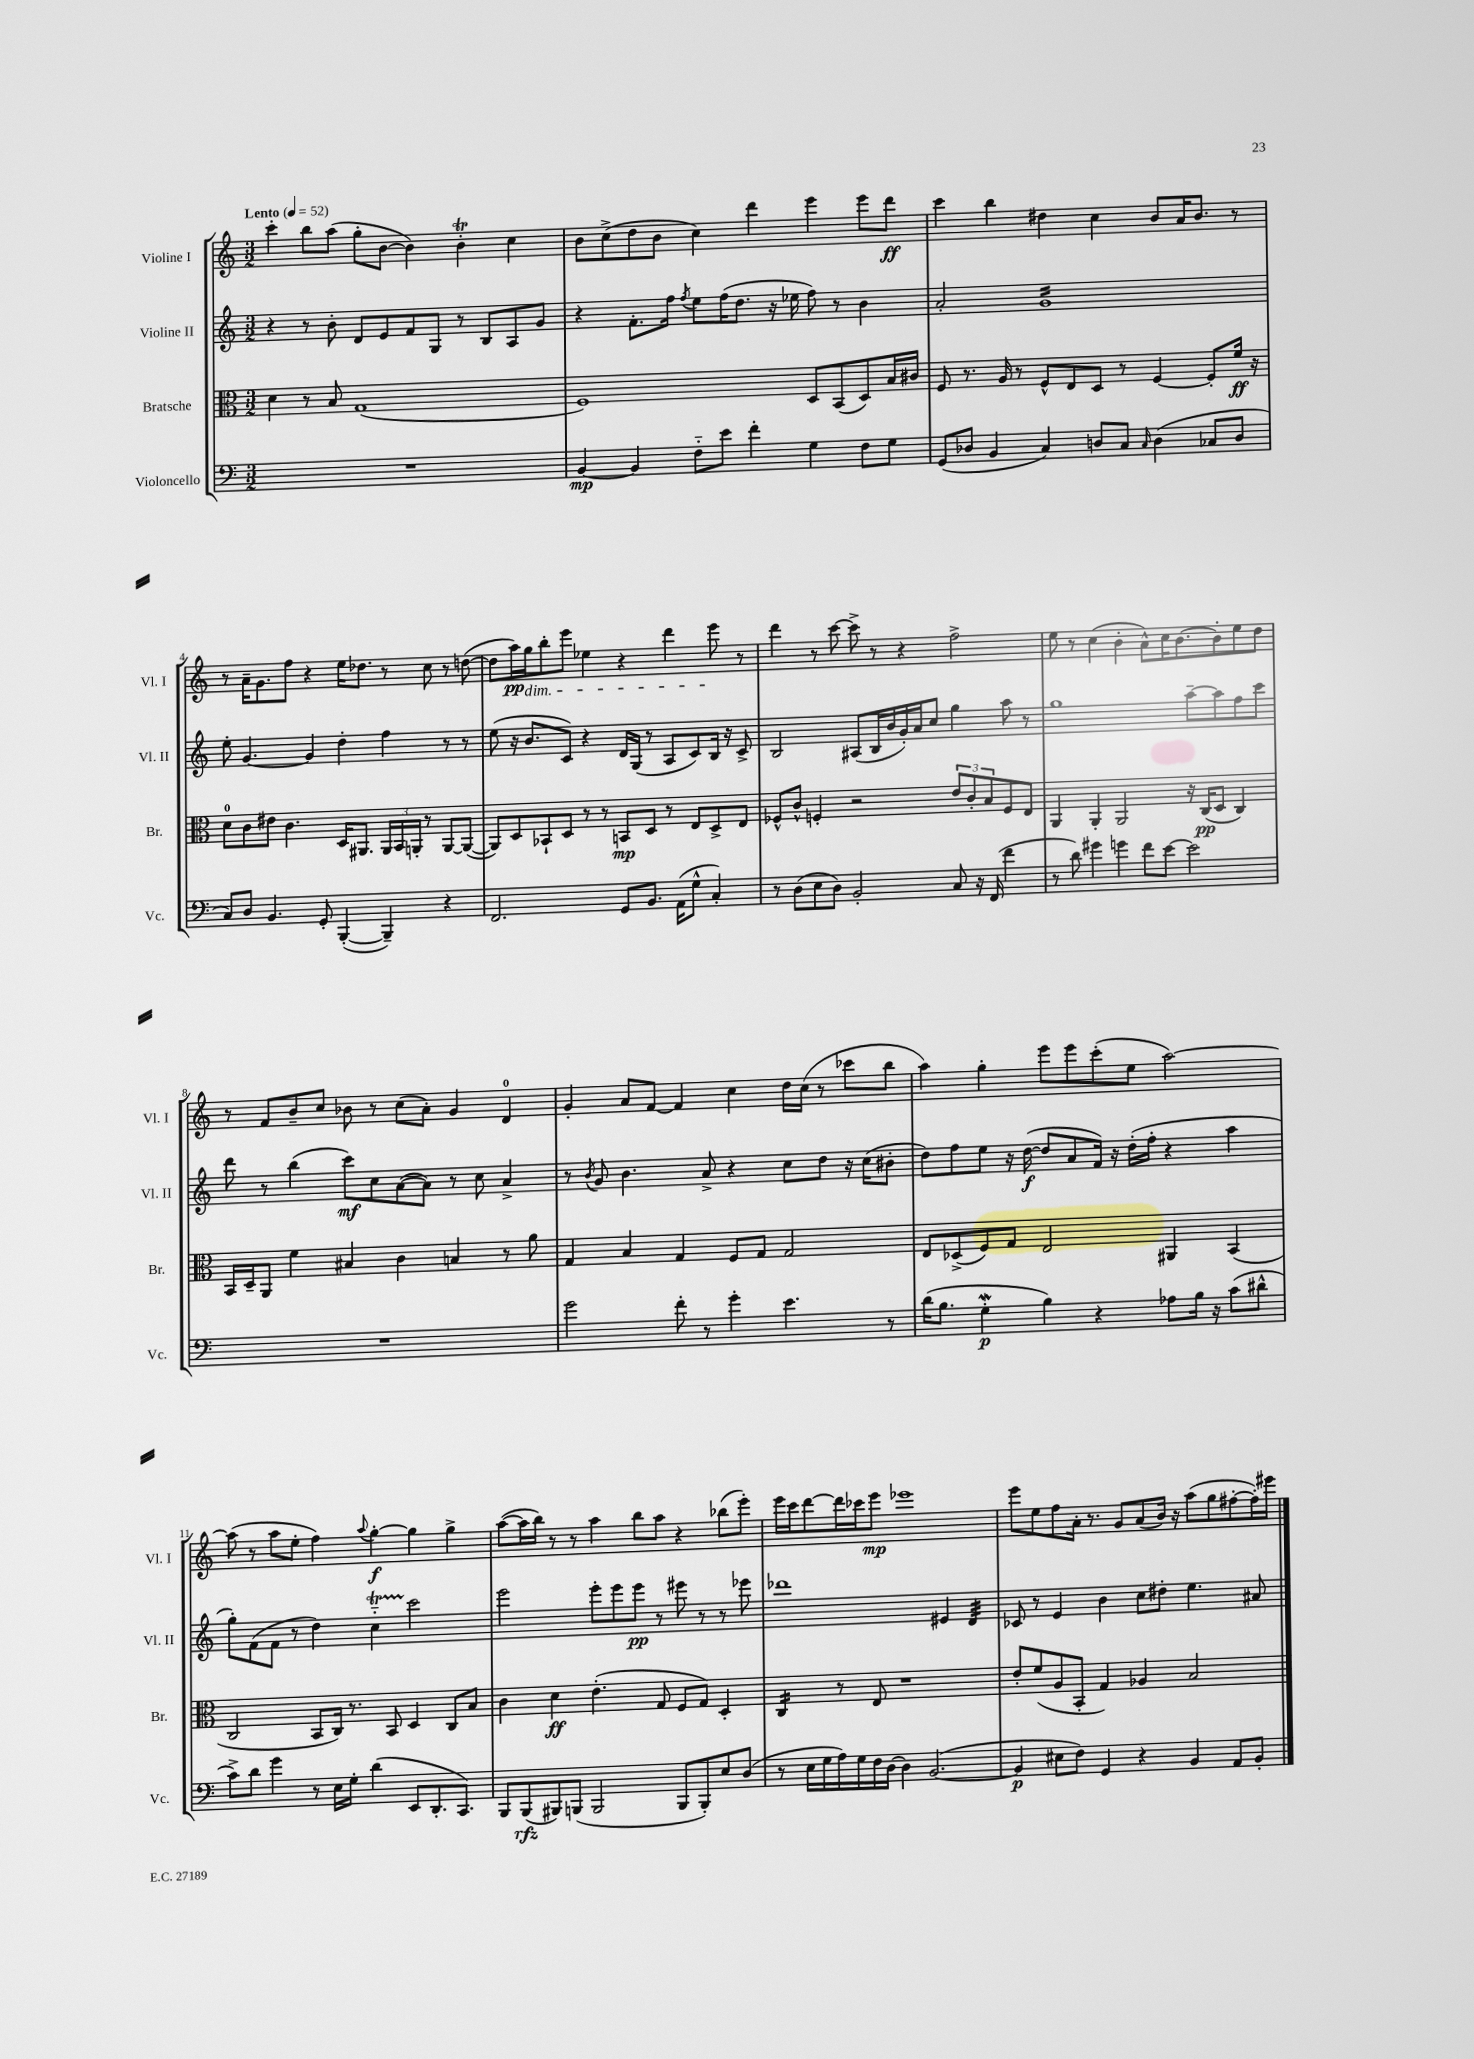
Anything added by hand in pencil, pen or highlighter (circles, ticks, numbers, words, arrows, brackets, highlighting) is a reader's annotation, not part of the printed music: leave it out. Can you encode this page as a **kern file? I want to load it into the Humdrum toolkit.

**kern	**kern	**kern	**kern
*staff4	*staff3	*staff2	*staff1
*clefF4	*clefC3	*clefG2	*clefG2
*k[]	*k[]	*k[]	*k[]
*M3/2	*M3/2	*M3/2	*M3/2
*MM52	*MM52	*MM52	*MM52
1.r	4d\	4r	4ccc'\
.	8r	8r	8bb\L
.	8B/	8b'\	(8aa\J
.	(1G	8d/L	8gg'\L
.	.	8e/	[8b\J
.	.	8f/	4b\])
.	.	8G/J	.
.	.	8r	4b'\
.	.	8B/L	.
.	.	8A/	4cc\
.	.	8g/J	.
=	=	=	=
[4BB/	1F)	4r	8b\L
.	.	.	(8cc^\
4BB/]	.	8.f'\L	8dd\
.	.	.	8b\J
.	.	16ff\Jk	.
.	.	8qff/	.
8F'~\L	.	8ee\L	4cc\)
8e\J	.	(16ff\K	.
.	.	8.dd\J	.
4f'\	.	.	4ddd\
.	.	16r	.
.	.	16ee-\	.
4G\	8D/L	8ff\)	4eee\
.	(8BB/	8r	.
8F\L	8D/)	4b\	8eee\L
8G\J	16B/L	.	8ddd\J
.	16c#/JJ	.	.
=	=	=	=
(8GG/L	8F/	2a'/	4ccc\
8D-/J	8.r	.	.
4BB/	.	.	4bb\
.	16A/	.	.
.	8r	.	.
4C/)	8F^^/L	1g	4dd#\
.	8E/	.	.
8D/L	8D/J	.	4cc\
8C/J	8r	.	.
16qqC/	.	.	.
(4D\	[4F/	.	8b/L
.	.	.	16a/K
.	.	.	8.b/J
8C-/L	8F'/]L	.	.
8D/J	16f/Jk	.	8r
.	16r	.	.
=	=	=	=
8C/L)	8d\L	8ee'\	8r
8D/J	8c\	[4.g/	16a~\LK
.	.	.	8.g\
4.BB/	8e#\J	.	.
.	4.c\	.	8ff\J
.	.	4g/]	4r
8GG'/	.	.	.
([4BBB'/	16D/LK	4dd'\	16ee\LK
.	8.AA#/J	.	8.dd-\J
4BBB~/])	24AA#/LL	4ff\	8r
.	24BB/	.	.
.	24AA'/JJ	.	.
.	8r	.	8cc\
4r	[8AA/L	8r	8r
.	(8AA/_J	8r	([8dd\
=	=	=	=
2.FF/	8AA/]L)	(8ee\	8dd\]L
.	8D/	16r	16aa\L)
.	.	8.b/L	16gg\J
.	8BB-`/	.	8bb'\
.	8D/J	8c/J)	8eee\J
.	8r	4r	4ee-\
.	8r	.	.
8GG/L	8BB/L	16d/LL	4r
.	.	(16G/JJ	.
8.BB/J	8D/J	8r	.
.	8r	8A/L	4ddd\
(16AA\LK	.	.	.
8G^^\J	8E/L	8c/)	.
4C'/)	8D^/	16B/Jk	8eee\
.	.	16r	.
.	8E/J	8c^/	8r
=	=	=	=
8r	8F-^^/L	2B/	4ddd\
(8D\L	8c^^/J	.	.
8E\	4F'/	.	8r
8D\J)	.	.	[8ccc\
2BB'/	2r	(8A#/L	8ccc^\]
.	.	16B/L	8r
.	.	16b/	.
.	.	16g'/)	4r
.	.	16a/J	.
.	.	8cc/J	.
8C/	12e/L	4gg\	2ff^\
.	12c'/	.	.
16r	.	.	.
.	12B/	.	.
(16FF/	.	.	.
4f\	8F/	8aa\	.
.	8E/J	8r	.
=	=	=	=
8r	4AA/	1gg	8ee\
8d\)	.	.	8r
4g#\	4AA'/	.	(4cc\
4g\	2AA/	.	4b'\
8f\L	.	.	8a^^\L)
[8e\J	.	.	16cc\K
.	.	.	[8.b\
2e\]	16r	[8aa~\L	.
.	(16C/LK	.	.
.	8D/J	8aa\]	8b'\]
.	4C/)	8ff\	8ee\
.	.	8ccc\J	8dd\J
=	=	=	=
1.r	16BB/LL	8ddd\	8r
.	16D~/J	.	.
.	8AA/J	8r	8f/L
.	4f\	(4bb\	8b~/
.	.	.	8cc/J
.	4B#/	8ccc\L)	8b-\
.	.	8cc\	8r
.	4c\	([8a\	(8cc\L
.	.	8a\]J)	8a'\J)
.	4B/	8r	4g/
.	.	8cc\	.
.	8r	4a^/	4d/
.	8a\	.	.
=	=	=	=
2g\	4G/	8r	4g'/
.	.	8qb/	.
.	.	8g/	.
.	4B/	4.b\	8a/L
.	.	.	[8f/J
8f'\	4G/	.	4f/]
8r	.	8a^/	.
4g'\	8F/L	4r	4cc\
.	8G/J	.	.
4.e\	2G/	8cc\L	16dd\LL
.	.	.	(16cc\JJ
.	.	8dd\J	8r
.	.	16r	8ccc-\L
.	.	(16cc\LK	.
8r	.	8b#'\J	8bb\J
=	=	=	=
(16d\LK	8E/L	8dd\L)	4aa\)
8.B\J	.	.	.
.	(8D-^/	8ff\	.
4G'\	8F/)	8ee\J	4gg'\
.	8G/J	16r	.
.	.	([16dd\	.
4B\)	2E/	8dd/]L	8eee\L
.	.	8a/	8eee\
4r	.	16f/Jk)	(8ccc'\
.	.	16r	.
.	.	(16dd'\LL	8ee\J
.	.	16ff'\JJ	.
8A-\L	4AA#/	4r	[2aa\)
16B\Jk	.	.	.
16r	.	.	.
(8c\L	(4BB/	4aa\	.
8d#^^\J	.	.	.
=	=	=	=
8c^\L)	2C/	8gg'\L)	(8aa\]
8d\J	.	(8f\	8r
4g\	.	8f\J	8aa\L
.	.	8r	8ee'\J
8r	8BB/L	4dd\)	4ff\)
16E\LL	16C/Jk)	.	.
16G'\JJ	8.r	.	.
.	.	.	8qqaa/
(4d\	.	4cc'~\	[4gg'\
.	8BB/	.	.
8EE/L	4D/	2ccc\	4gg\]
8.DD'/	.	.	.
.	8C/L	.	4gg^\
8.CC/J)	.	.	.
.	8B/J	.	.
=	=	=	=
8BBB/L	4c\	2eee\	([8aa\L
(8BBB/	.	.	16aa\]L
.	.	.	16bb\JJ)
8BBB#/)	4d\	.	8r
(8BBB/J	.	.	8r
2BBB/	(4.e'\	8eee'\L	4aa\
.	.	8eee\	.
.	.	8eee\J	8bb\L
.	8G/	8r	8aa\J
8BBB/L	8F/L	8eee#\	4r
8BBB'/)	8G/J)	8r	.
8E/	4D'/	8r	(8bb-\L
(8D/J	.	8eee-\	8eee'\J)
=	=	=	=
8r	4C/	1ddd-	16eee\LL
.	.	.	16ccc\J
16E\LL	.	.	[8ddd\
16G\	.	.	.
16A\)	8r	.	16ddd\]L
16G\	.	.	16ccc-\J
16F\	8E/	.	8eee\J
[16D\JJ	.	.	.
4D\]	1r	.	1eee-
([2.BB/	.	.	.
.	.	4e#/	.
.	.	4d/	.
=	=	=	=
4BB/]	8e'/L	8c-/	8eee\L
.	(8f/	8r	8ee\
8E#\L	8A/	4e/	8ff\
8F\J)	8BB'/J	.	16a'\Jk
.	.	.	8.r
4GG/	4G/)	4b\	.
.	.	.	8g/L
4r	4A-/	8cc\L	(8a/
.	.	8dd#'\J	16b/Jk)
.	.	.	16r
4BB/	2B/	4.ee\	(8aa\L
.	.	.	8gg\
8AA/L	.	.	[8ff#'\
8BB'/J	.	8a#/	16ff#'\]L)
.	.	.	16eee#\JJ
==	==	==	==
*-	*-	*-	*-
